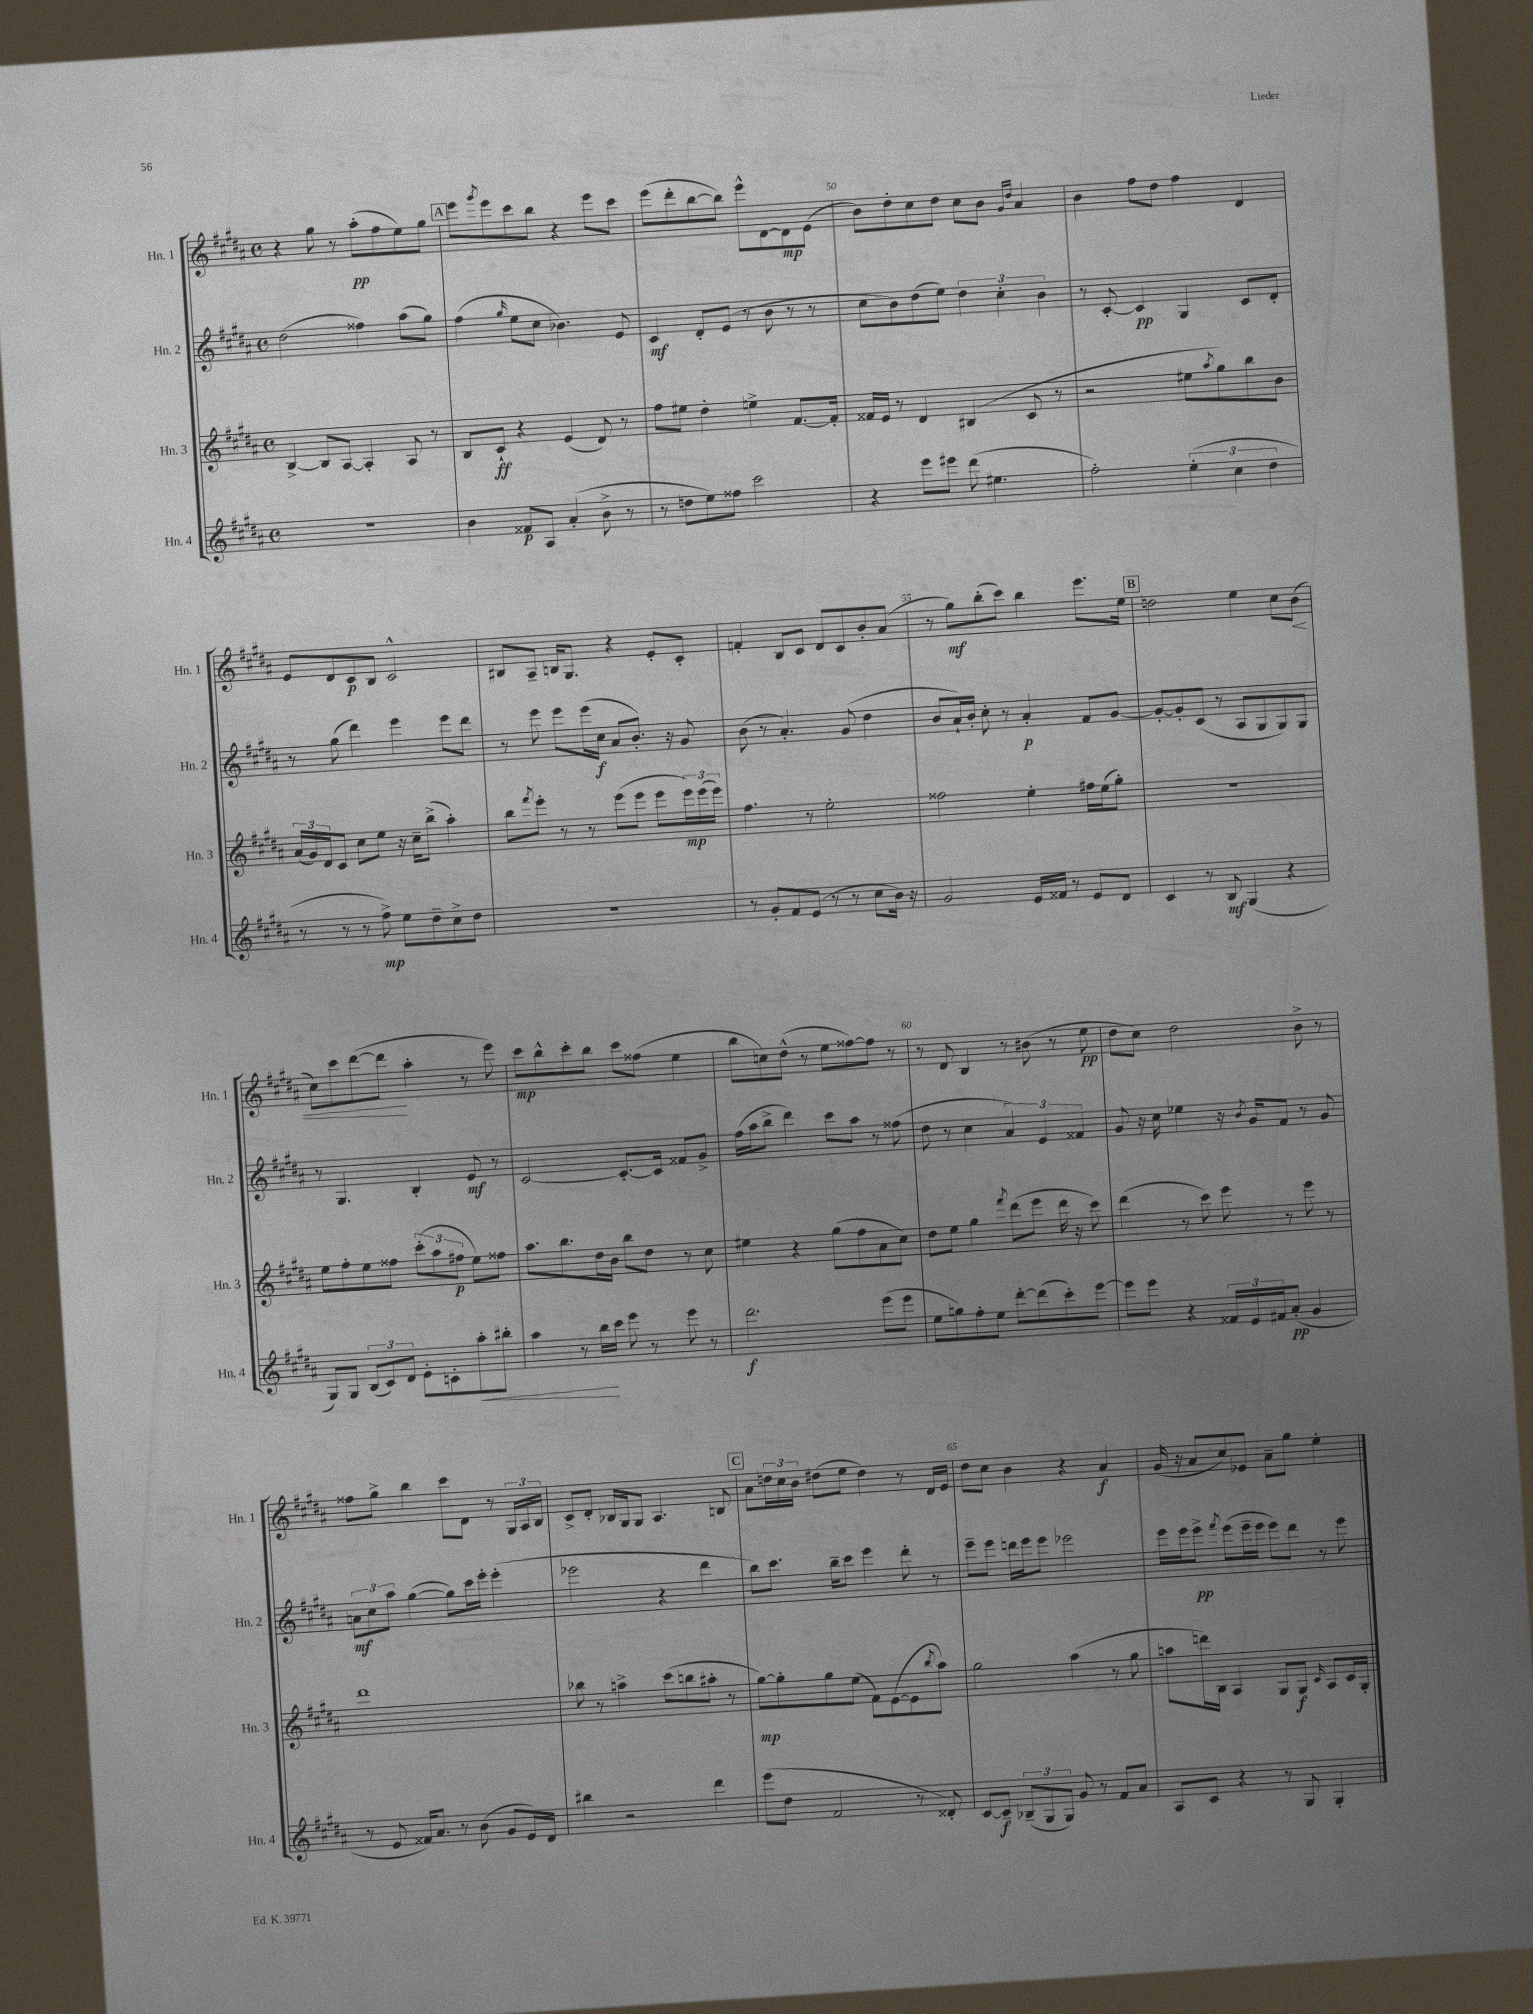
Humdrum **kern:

**kern	**dynam	**kern	**dynam	**kern	**dynam	**kern	**dynam
*part4	*part4	*part3	*part3	*part2	*part2	*part1	*part1
*staff4	*staff4	*staff3	*staff3	*staff2	*staff2	*staff1	*staff1
*I"Hn. 4	*	*I"Hn. 3	*	*I"Hn. 2	*	*I"Hn. 1	*
*I'Hn. 4	*	*I'Hn. 3	*	*I'Hn. 2	*	*I'Hn. 1	*
*clefG2	*	*clefG2	*	*clefG2	*	*clefG2	*
*k[f#c#g#d#a#]	*	*k[f#c#g#d#a#]	*	*k[f#c#g#d#a#]	*	*k[f#c#g#d#a#]	*
*M4/4	*	*M4/4	*	*M4/4	*	*M4/4	*
*met(c)	*	*met(c)	*	*met(c)	*	*met(c)	*
=47	=47	=47	=47	=47	=47	=47	=47
1r	.	[4B^/	.	(2dd#\	.	4r	.
.	.	8B/L]	.	.	.	8gg#\	.
.	.	[8A#/J	.	.	.	8r	.
.	.	4A#'/]	.	4ff##X\)	.	(8aa#'\L	pp
.	.	.	.	.	.	8ff#\	.
.	.	8A#/	.	(8aa#\L	.	8ee\)	.
.	.	8r	.	8gg#\J)	.	8gg#\J	.
!!LO:REH:place=s1:t=A
=48	=48	=48	=48	=48	=48	=48	=48
4b\	.	8B/L	.	(4ff#\	.	8eee\L	.
.	.	.	.	.	.	8qggg#/	.
.	.	8c#`/J	ff	.	.	8eee\	.
.	.	.	.	16qqgg#/	.	.	.
8f##X/L	p	4r	.	8ee\L	.	8ccc#\	.
8A#/J	.	.	.	8cc#\J	.	8bb\J	.
(4a#'/	.	(4e/	.	4.b-X\)	.	4r	.
8b^\	.	8d#/)	.	.	.	8eee\L	.
8r	.	8r	.	8e/	.	8ccc#\J	.
=49	=49	=49	=49	=49	=49	=49	=49
8r	.	8ff#\L	.	4c#/	mf	(8eee\L	.
8ddn\L	.	8ee#X\J	.	.	.	8ddd#'\	.
8ee\)	.	4dd#'\	.	8d#'/L	.	[8bb\	.
8ff##X\J	.	.	.	(8e/J	.	8bb\J])	.
2ccc#\	.	4een^\	.	8r	.	8eee^^\L	.
.	.	.	.	8b\	.	[8d#\	.
.	.	[8.f#/L	.	8r	.	8d#\]	mp
.	.	.	.	8r	.	(8e\J	.
.	.	16f#'/Jk]	.	.	.	.	.
=50	=50	=50	=50	=50	=50	=50	=50
4r	.	16f##X/LL	.	8cc#\L	.	8b\L)	.
.	.	16e/JJ	.	.	.	.	.
.	.	8r	.	8b\)	.	8dd#'\	.
8eee\L	.	4d#/	.	(8dd#\	.	8cc#\	.
8eee#X\J	.	.	.	8ee\J)	.	8dd#\J	.
(8ddd#\	.	(4B#X/	.	6dd#\	.	8cc#\L	.
4.ee#X\	.	.	.	.	.	8b\J	.
.	.	.	.	6cc#'\	.	.	.
.	.	.	.	.	.	16qqg#/LL	.
.	.	.	.	.	.	16qqdd#/JJ	.
.	.	8c#/	.	.	.	4a#/	.
.	.	.	.	6b\	.	.	.
.	.	8r	.	.	.	.	.
=51	=51	=51	=51	=51	=51	=51	=51
2ff#'\)	.	2r	.	8r	.	4b\	.
.	.	.	.	[8c#'/	.	.	.
.	.	.	.	4c#/]	pp	8ff#\L	.
.	.	.	.	.	.	8dd#\J	.
(6ee'\	.	8ee#X\L	.	4G#/	.	4ff#\	.
.	.	8qaa#/	.	.	.	.	.
.	.	8gg#\)	.	.	.	.	.
6cc#\	.	.	.	.	.	.	.
.	.	8bb\	.	8c#/L	.	4d#/	.
6dd#\	.	.	.	.	.	.	.
.	.	8b\J	.	8d#'/J	.	.	.
!!LO:LB:g=z
=52	=52	=52	=52	=52	=52	=52	=52
8r	.	(24a#/LL	.	8r	.	8e/L	.
.	.	24g#/)	.	.	.	.	.
.	.	24d#/J	.	.	.	.	.
8r	.	8c#/J	.	(8gg#\	.	8d#/	.
8r	.	8cc#\L	.	4ddd#\)	.	8c#/	p
8ff#^\)	mp	8ee\J	.	.	.	8B/J	.
8ee\L	.	16r	.	4eee\	.	2c#^^/	.
.	.	16cc#~\KL	.	.	.	.	.
8dd#~\	.	(8bb^\J	.	.	.	.	.
8cc#^\	.	4aa#'\)	.	8eee\L	.	.	.
8dd#\J	.	.	.	8ddd#\J	.	.	.
=53	=53	=53	=53	=53	=53	=53	=53
1r	.	8bb\L	.	8r	.	8B#X/L	.
.	.	8qfff#/	.	.	.	.	.
.	.	8eee'\J	.	8eee\	.	8A#~/J	.
.	.	8r	.	8eee\L	.	16Bn/KL	.
.	.	.	.	.	.	8.G#/J	.
.	.	8r	.	(16eee\L	.	.	.
.	.	.	.	16cc#\JJ	f	.	.
.	.	(8eee\L	.	8a#/L	.	4r	.
.	.	8eee\J	.	8.b'/J)	.	.	.
.	.	8eee\L	.	.	.	8e'/L	.
.	.	.	.	16r	.	.	.
.	.	24eee\L)	mp	8g#/	.	8c#'/J	.
.	.	(24eee\	.	.	.	.	.
.	.	24eee\JJ)	.	.	.	.	.
=54	=54	=54	=54	=54	=54	=54	=54
8r	.	4.ff#\	.	(8b\	.	4fn'/	.
8g#'/L	.	.	.	8r	.	.	.
8f#/	.	.	.	4.a#'/)	.	8B/L	.
(8e/J	.	8r	.	.	.	8c#/J	.
8r	.	2ee'\	.	.	.	8d#/L	.
8r	.	.	.	(8g#/	.	8c#/	.
8cc#\L	.	.	.	4dd#\	.	8b'/	.
16b\Jk)	.	.	.	.	.	(8a#/J	.
16r	.	.	.	.	.	.	.
=55	=55	=55	=55	=55	=55	=55	=55
2g#/	.	2ff##X\	.	8b/L	.	8r	.
.	.	.	.	16a#`/L)	.	8gg#\L)	mf
.	.	.	.	16b'/JJ	.	.	.
.	.	.	.	8cc#'\	.	(8bb'\	.
.	.	.	.	8r	.	8ccc#\J)	.
16e/LL	.	4ee'\	.	4a#'/	p	4bb\	.
16f##X/JJ	.	.	.	.	.	.	.
8r	.	.	.	.	.	.	.
8e/L	.	16ff#X\LL	.	8f#/L	.	8.eee\L	.
.	.	(16ee\J	.	.	.	.	.
8d#/J	.	8gg#'\J)	.	[8g#/J	.	.	.
.	.	.	.	.	.	16ee\Jk	.
!!LO:REH:place=s1:t=B
=56	=56	=56	=56	=56	=56	=56	=56
4c#/	.	1r	.	8g#'/L_	.	2ddn\	.
.	.	.	.	8g#'/]	.	.	.
8r	.	.	.	(8c#/J	.	.	.
8B/	mf	.	.	8r	.	.	.
(4G#/	.	.	.	8A#/L	.	4ee\	.
.	.	.	.	8G#/	.	.	.
4r	.	.	.	8G#/)	.	8cc#\L	.
!	!	!	!	!	!	!	!LO:HP:b
.	.	.	.	8G#/J	.	(8b\J	<
!!LO:LB:g=z
=57	=57	=57	=57	=57	=57	=57	=57
8G#/L)	.	8ee\L	.	8r	.	8cc#\L)	.
8G#/J	.	8ff#'\	.	4.G#/	.	8ccc#\	.
(12B/L	.	8ee\	.	.	.	([8ddd#\	.
12c#/)	.	.	.	.	.	.	.
.	.	8ff##X\J	.	.	.	8ddd#\J]	.
12d#/J	.	.	.	.	.	.	.
8e'\L	.	(12ccc#'\L	.	4B'/	.	4aa#'\	[
.	.	12aa#\	.	.	.	.	.
8cn'\	.	.	.	.	.	.	.
.	.	12ff#X\J	p	.	.	.	.
!	!LO:HP:b	!	!	!	!	!	!
8aa#'\	<	8ee\L)	.	8e/	mf	8r	.
8bb#X'\J	.	8ff##X\J	.	8r	.	8eee\)	.
=58	=58	=58	=58	=58	=58	=58	=58
4aa#\	.	8.aa#\L	.	[2c#/	.	8ccc#\L	mp
.	.	.	.	.	.	8bb^^\	.
.	.	8.bb\	.	.	.	.	.
8r	.	.	.	.	.	8ccc#'\	.
16bb\LL	.	16dd#\L	.	.	.	8bb\J	.
16ccc#\JJ	[	16b\JJ	.	.	.	.	.
8eee\	.	8bb\L	.	8.c#'/L_	.	8ccc#\L	.
8r	.	8dd#\J	.	.	.	(8ff##X\J	.
.	.	.	.	16c#/Jk]	.	.	.
8eee\	.	8r	.	8f##X/L	.	4ee\	.
8r	.	8cc#\	.	8g#^/J	.	.	.
=59	=59	=59	=59	=59	=59	=59	=59
2.ddd#\	f	4ee#X\	.	(16ff#\LL	.	8bb\L	.
.	.	.	.	16aa#\J	.	.	.
.	.	.	.	8bb^\J	.	8ccn\)	.
.	.	4r	.	4ddd#\)	.	(8dd#^^\J	.
.	.	.	.	.	.	8r	.
.	.	(8gg#\L	.	8ccc#\L	.	8ee\L	.
.	.	8ff#\	.	8aa#\J	.	[8ff##X\)	.
(8eee\L	.	8a#\	.	8r	.	8ff##\J]	.
8eee\J	.	8cc#\J)	.	(8ff##X\	.	8r	.
=60	=60	=60	=60	=60	=60	=60	=60
8ee\L	.	8dd#\L	.	8dd#\	.	8r	.
8ggn\)	.	8ee\J	.	8r	.	8d#/	.
8ff#'\	.	4gg#\	.	4cc#\	.	4B/	.
8ee\J	.	.	.	.	.	.	.
.	.	8qfff#/	.	.	.	.	.
[8ddd#'\L	.	(8ddd#\L	.	6a#/)	.	8r	.
(8ddd#\]	.	8eee\J	.	.	.	(8b#X\	.
.	.	.	.	6e/	.	.	.
8ccc#'\)	.	16ddd#\	.	.	.	8r	.
.	.	16r	.	.	.	.	.
.	.	.	.	6f##X/	.	.	.
[8eee\J	.	8ccc#\)	.	.	.	8ee\	pp
=61	=61	=61	=61	=61	=61	=61	=61
8eee\L]	.	(4ddd#\	.	8g#/	.	8dd#\L	.
8eee\J	.	.	.	16r	.	8cc#\J)	.
.	.	.	.	16cc#\	.	.	.
4r	.	8r	.	4ee-X\	.	2dd#\	.
.	.	8ccc#\)	.	.	.	.	.
24f##X/LL	.	8eee\	.	16r	.	.	.
24e/	.	.	.	.	.	.	.
.	.	.	.	8qb/	.	.	.
.	.	.	.	16g#/KL	.	.	.
24f#X/J	.	.	.	.	.	.	.
(8a#'/J	pp	8r	.	8f#/J	.	.	.
4g#/	.	8eee\	.	8r	.	8b^\	.
.	.	8r	.	8g#/	.	8r	.
!!LO:LB:g=z
=62	=62	=62	=62	=62	=62	=62	=62
8r	.	1ddd#	.	12an\L	mf	8ff##X\L	.
.	.	.	.	12cc#\	.	.	.
8e/	.	.	.	.	.	8gg#^\J	.
.	.	.	.	12aa#\J	.	.	.
16f##X/KL)	.	.	.	([4gg#\	.	4bb\	.
8.a#/J	.	.	.	.	.	.	.
8r	.	.	.	8gg#\L])	.	8ccc#\L	.
(8b\	.	.	.	16ccc#\L	.	8d#\J	.
.	.	.	.	16eee'\JJ	.	.	.
8g#/L	.	.	.	(4eee'\	.	8r	.
16e/L)	.	.	.	.	.	24G#/LL	.
.	.	.	.	.	.	24A#/	.
16d#/JJ	.	.	.	.	.	.	.
.	.	.	.	.	.	24B/JJ	.
=63	=63	=63	=63	=63	=63	=63	=63
4bb#X\	.	8bb-X\	.	2eee-X\	.	8c#^/L	.
.	.	8r	.	.	.	8d#'/J	.
2r	.	4aan^\	.	.	.	16B-X/LL	.
.	.	.	.	.	.	16G#/J	.
.	.	.	.	.	.	8G#/J	.
.	.	(8ccc#\L	.	4r	.	4.A#/	.
.	.	8bbn\	.	.	.	.	.
4ddd#\	.	8aa#X'\J	.	4ddd#\	.	.	.
.	.	8r	.	.	.	8Bn/	.
!!LO:REH:place=s1:t=C
=64	=64	=64	=64	=64	=64	=64	=64
(8eee\L	.	[8gg#\L)	mp	8bb\L)	.	8a#\L	.
8dd#\J	.	8gg#'\]	.	8.ccc#\J	.	24ddn\L	.
.	.	.	.	.	.	24cc#\	.
.	.	.	.	.	.	24b\JJ	.
2f#/	.	8gg#\	.	.	.	(8dd#X\L	.
.	.	.	.	16bb~\KL	.	.	.
.	.	(8ee\J	.	8ccc#\J	.	8ee\J	.
.	.	8f#\L)	.	4eee\	.	4dd#\)	.
.	.	([8e\	.	.	.	.	.
8r	.	8e\]	.	8ddd#'\	.	8r	.
.	.	8qbb/	.	.	.	.	.
8d##X'/)	.	8aa#\J)	.	8r	.	16d#/LL	.
.	.	.	.	.	.	16e/JJ	.
=65	=65	=65	=65	=65	=65	=65	=65
[8c#/L	.	2gg#\	.	8eee~\L	.	8dd#\L	.
8c#~/J]	f	.	.	8eee\J	.	8cc#\J	.
(12B-X~/L	.	.	.	16dddn\LL	.	4b\	.
.	.	.	.	16eee\J	.	.	.
12G#/	.	.	.	.	.	.	.
.	.	.	.	8eee\J	.	.	.
12G#/J)	.	.	.	.	.	.	.
8g#/	.	(4aa#\	.	2eee-X\	.	4r	.
8r	.	.	.	.	.	.	.
8f#/L	.	8r	.	.	.	4a#/	f
8a#/J	.	8gg#\	.	.	.	.	.
=66	=66	=66	=66	=66	=66	=66	=66
8A#/L	.	8aan\L	.	16eee\LL	.	(16g#/	.
.	.	.	.	16eee\J	.	16r	.
8c#/J	.	16dddn\L)	.	8eee^\J	pp	8a#/L	.
.	.	16B\JJ	.	.	.	.	.
.	.	.	.	8qfff#/	.	.	.
4r	.	4A#/	.	(8eee\L	.	8cc#/)	.
.	.	.	.	16eee~\L	.	8e-X/J	.
.	.	.	.	16eee\JJ	.	.	.
8r	.	8G#/L	.	8eee\L)	.	8a#~\L	.
8G#/	.	8G#/J	f	8ddd#\J	.	8gg#\J	.
.	.	16qqc#/	.	.	.	.	.
4G#'/	.	8A#/L	.	8r	.	4ee'\	.
.	.	16c#/L	.	8eee\	.	.	.
.	.	16G#'/JJ	.	.	.	.	.
==	==	==	==	==	==	==	==
*-	*-	*-	*-	*-	*-	*-	*-
